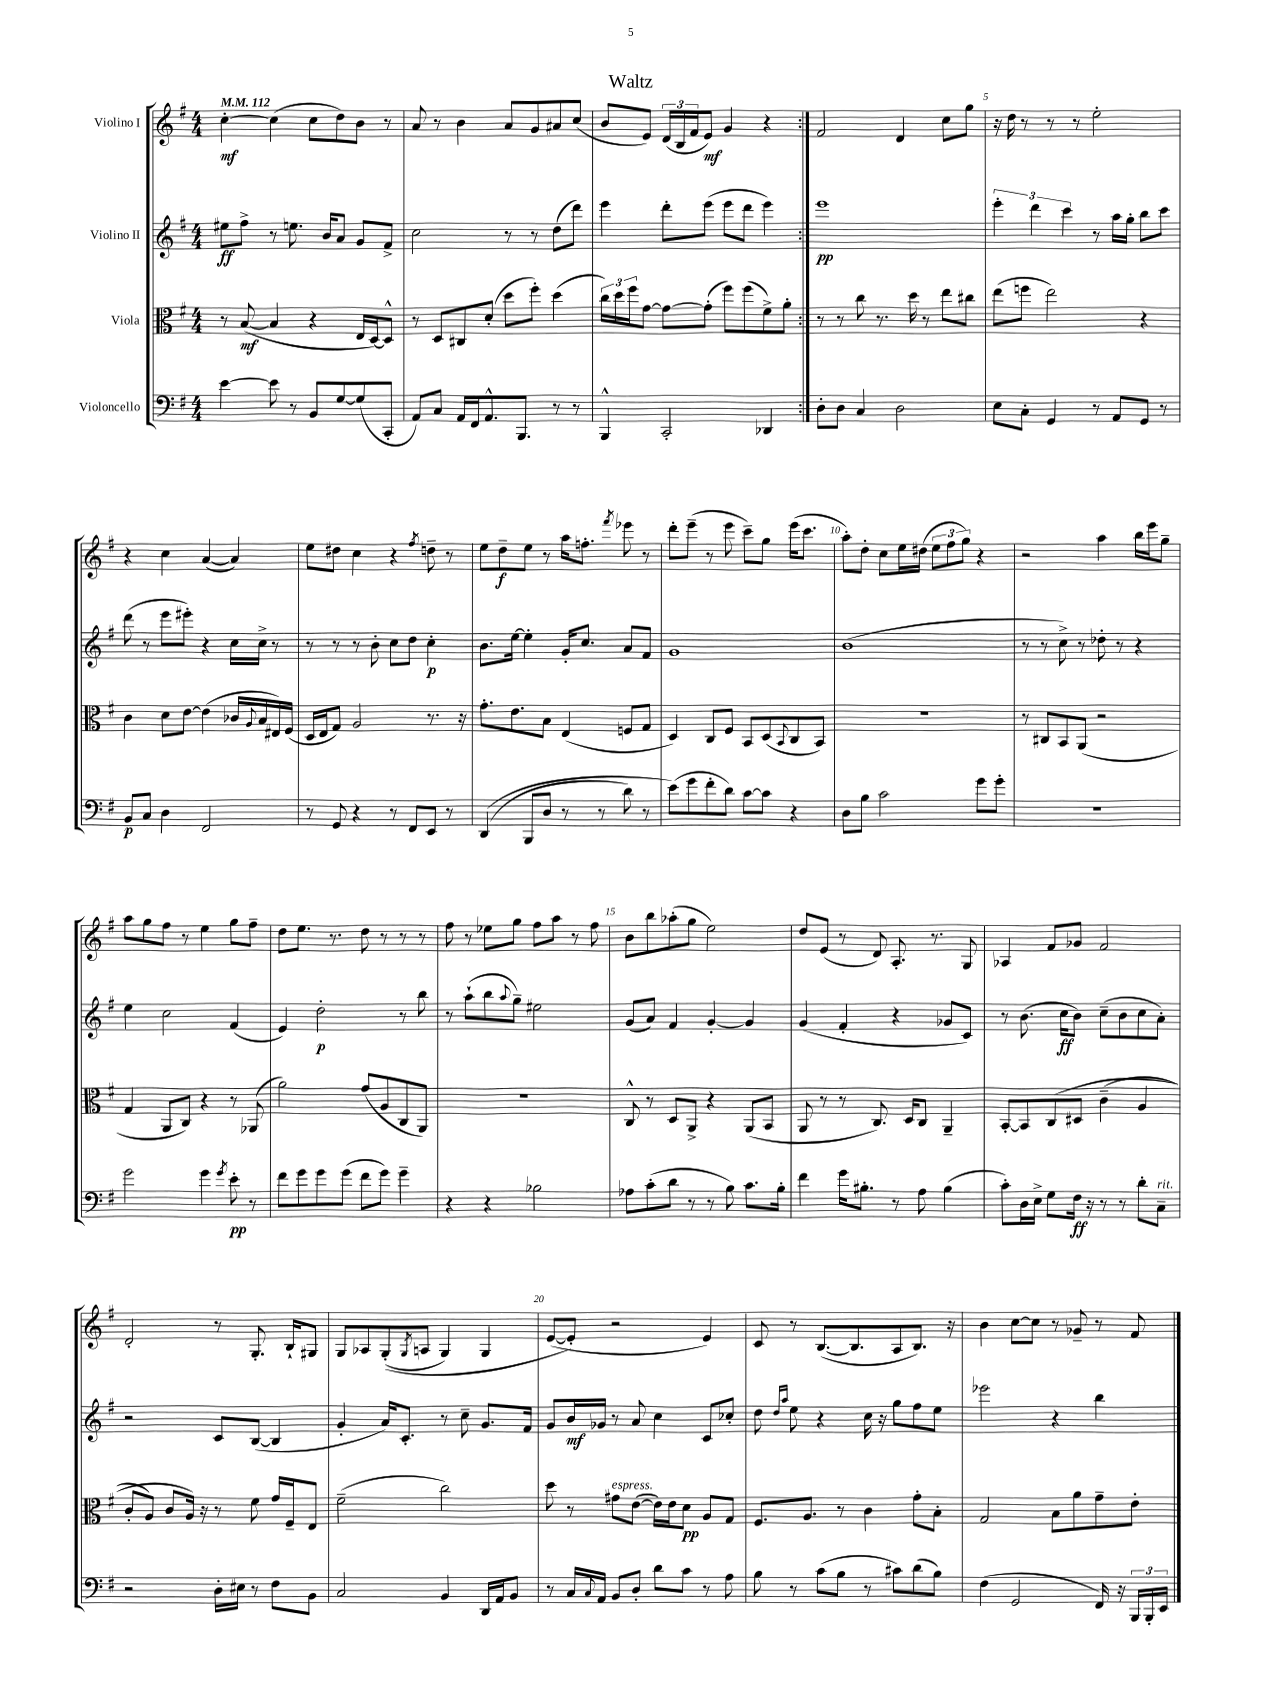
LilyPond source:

\header { title = "Waltz" }
<<
\new StaffGroup <<
\new Staff = "s0" \with { instrumentName = "Violino I" } {
    \clef treble \key g \major \numericTimeSignature \time 4/4 \tempo 4 = 112
    \repeat volta 2 { c''4~-.\mf c''4( c''8 d''8) b'8 r8 |
    a'8 r8 b'4 a'8 g'8 ais'8 c''8( |
    b'8 e'8) \tuplet 3/2 { d'16( b16 fis'16 } e'8\mf) g'4 r4 | }
    fis'2 d'4 c''8 g''8 |
    r16 d''16 r8 r8 r8 e''2-. |
    r4 c''4 a'4~( a'4) |
    e''8 dis''8 c''4 r4 \acciaccatura { fis''8 } d''8-- r8 |
    e''8 d''8--\f e''8 r8 a''16 f''8.-. \acciaccatura { fis'''8 } ees'''8 r8 |
    d'''8-. e'''8--( r8 e'''8 c'''8--) g''8 e'''16( c'''8. |
    a''8-.) d''8-. c''8 e''16 dis''16( \tuplet 3/2 { e''8 fis''8 g''8) } r4 |
    r2 a''4 b''16 e'''16 g''8-- |
    a''8 g''8 fis''8 r8 e''4 g''8 fis''8-- |
    d''8 e''8. r8. d''8 r8 r8 r8 |
    fis''8 r8 ees''8 g''8 fis''8 a''8 r8 fis''8 |
    b'8 b''8 aes''8-.( g''8 e''2) |
    d''8 e'8( r8 d'8) a8.-. r8. g8 |
    aes4 fis'8 ges'8 fis'2 |
    d'2-. r8 g8.-. b16-! gis8 |
    g8 aes8 g8-.(\( \acciaccatura { g8 } a8 g4) g4 |
    e'8~( e'8-.\) r2 e'4) |
    c'8 r8 b8.~( b8. a8 b8.) r16 |
    b'4 c''8~ c''8 r8 ges'8-- r8 fis'8 \bar "|." |
}
\new Staff = "s1" \with { instrumentName = "Violino II" } {
    \clef treble \key g \major \numericTimeSignature \time 4/4
    \repeat volta 2 { eis''8\ff fis''8-> r8 e''8. b'16 a'8 g'8 fis'8-> |
    c''2 r8 r8 d''8( d'''8) |
    e'''4 d'''8-. e'''8( e'''8 d'''8 e'''4) | }
    e'''1\pp |
    \tuplet 3/2 { e'''4-. d'''4 c'''4 } r8 a''16 g''16-. b''8 c'''8 |
    d'''8( r8 e'''8 eis'''8-.) r4 c''16 c''16-> r8 |
    r8 r8 r8 b'8-. c''8 d''8 c''4-.\p |
    b'8. e''16~ e''4-. g'16-. c''8. a'8 fis'8 |
    g'1 |
    b'1( |
    r8 r8 c''8->) r8 des''8-. r8 r4 |
    e''4 c''2 fis'4( |
    e'4) d''2-.\p r8 b''8 |
    r8 a''8-!( b''8 \appoggiatura { a''8 } g''8--) eis''2 |
    g'8( a'8) fis'4 g'4~-. g'4 |
    g'4( fis'4-. r4 ges'8 c'8) |
    r8 b'8.( c''16\ff b'8) c''8--( b'8 c''8 a'8-.) |
    r2 c'8 b8~( b4 |
    g'4-. a'16) c'8.-. r8 c''8-- g'8. fis'16 |
    g'8 b'16\mf ges'16 r8 a'8 c''4 c'8 ces''8-. |
    d''8 \grace { d''16 a''16 } e''8 r4 c''16 r16 g''8 fis''8 e''8 |
    ees'''2 r4 b''4 \bar "|." |
}
\new Staff = "s2" \with { instrumentName = "Viola" } {
    \clef alto \key g \major \numericTimeSignature \time 4/4
    \repeat volta 2 { r8 b8~\mf( b4 r4 e16 d16~) d8-^ |
    r8 d8 cis8 d'8-.( d''8 fis''8-.) d''4( |
    \tuplet 3/2 { c''16) d''16 fis''16 } g'8~ g'8~ g'8-.( fis''8) fis''8( fis'8->) a'8-. | }
    r8 r8 c''8 r8. d''16 r8 e''8 cis''8 |
    e''8( f''8 e''2) r4 |
    c'4 d'8 e'8~ e'4( ces'16 \appoggiatura { a8 } b16 eis16) fis16( |
    d16 e16 g8) a2 r8. r16 |
    g'8.-. e'8. b8 e4( f8 g8 |
    d4) c8 fis8 b,8 d8( \appoggiatura { b,8 } c8 b,8) |
    R1 |
    r8 cis8 b,8 a,8( r2 |
    g4 a,8 c8) r4 r8 aes,8( |
    a'2) g'8( a8 c8 a,8) |
    R1 |
    c8-^ r8 d8 a,8-> r4 a,8( b,8 |
    a,8 r8 r8 c8.) d16 c8 a,4-- |
    b,8~-. b,8 c8\( dis8 c'4--( a4 |
    c'8-. a8) c'8 a16\) r16 r8 fis'8 g'16 fis16-- e8 |
    fis'2--( c''2) |
    d''8 r8 gis'8^\markup { \italic "espress." } e'8~( e'16) e'16 d'8\pp a8 g8 |
    fis8. a8. r8 c'4 g'8-. b8-. |
    g2 b8 a'8 g'8-- e'8-. \bar "|." |
}
\new Staff = "s3" \with { instrumentName = "Violoncello" } {
    \clef bass \key g \major \numericTimeSignature \time 4/4
    \repeat volta 2 { e'4~ e'8 r8 b,8 g8~ g8( c,8-. |
    a,8) c8 a,16 fis,16 a,8.-^ b,,8. r8 r8 |
    b,,4-^ c,2-. des,4 | }
    d8-. d8 c4 d2 |
    e8 c8-. g,4 r8 a,8 g,8 r8 |
    b,8\p c8 d4 fis,2 |
    r8 g,8 r4 r8 fis,8 e,8 r8 |
    d,4(\( b,,8 d8 r8 r8 d'8) r8 |
    e'8(\) g'8 fis'8-. d'8) c'8~ c'8 r4 |
    d8 b8 c'2 g'8 g'8-. |
    R1 |
    g'2 g'4 \acciaccatura { g'8 } e'8-.\pp r8 |
    fis'8 g'8 g'8 g'8( fis'8 g'8) g'4-- |
    r4 r4 bes2 |
    aes8 c'8-.( d'8 r8 r8 b8) c'8. b16-. |
    fis'4 g'16 bis8.-. r8 a8 bis4( |
    c'8-.) d16 e16-> g8 fis16\ff r16 r8 r8 d'8-. c8--^\markup { \italic "rit." } |
    r2 d16-. eis16 r8 fis8 b,8 |
    c2 b,4 d,16 a,16 b,8 |
    r8 c16 \appoggiatura { c8 } a,16 b,8 d8-. d'8 c'8 r8 a8 |
    b8 r8 c'8( b8 r8 cis'8) d'8( b8) |
    fis4( g,2 fis,16) r16 \tuplet 3/2 { b,,16 b,,16-. e,16 } \bar "|." |
}
>>
>>
\layout { \context { \Score \override BarNumber.break-visibility = ##(#f #t #t) barNumberVisibility = #(every-nth-bar-number-visible 5) } }
